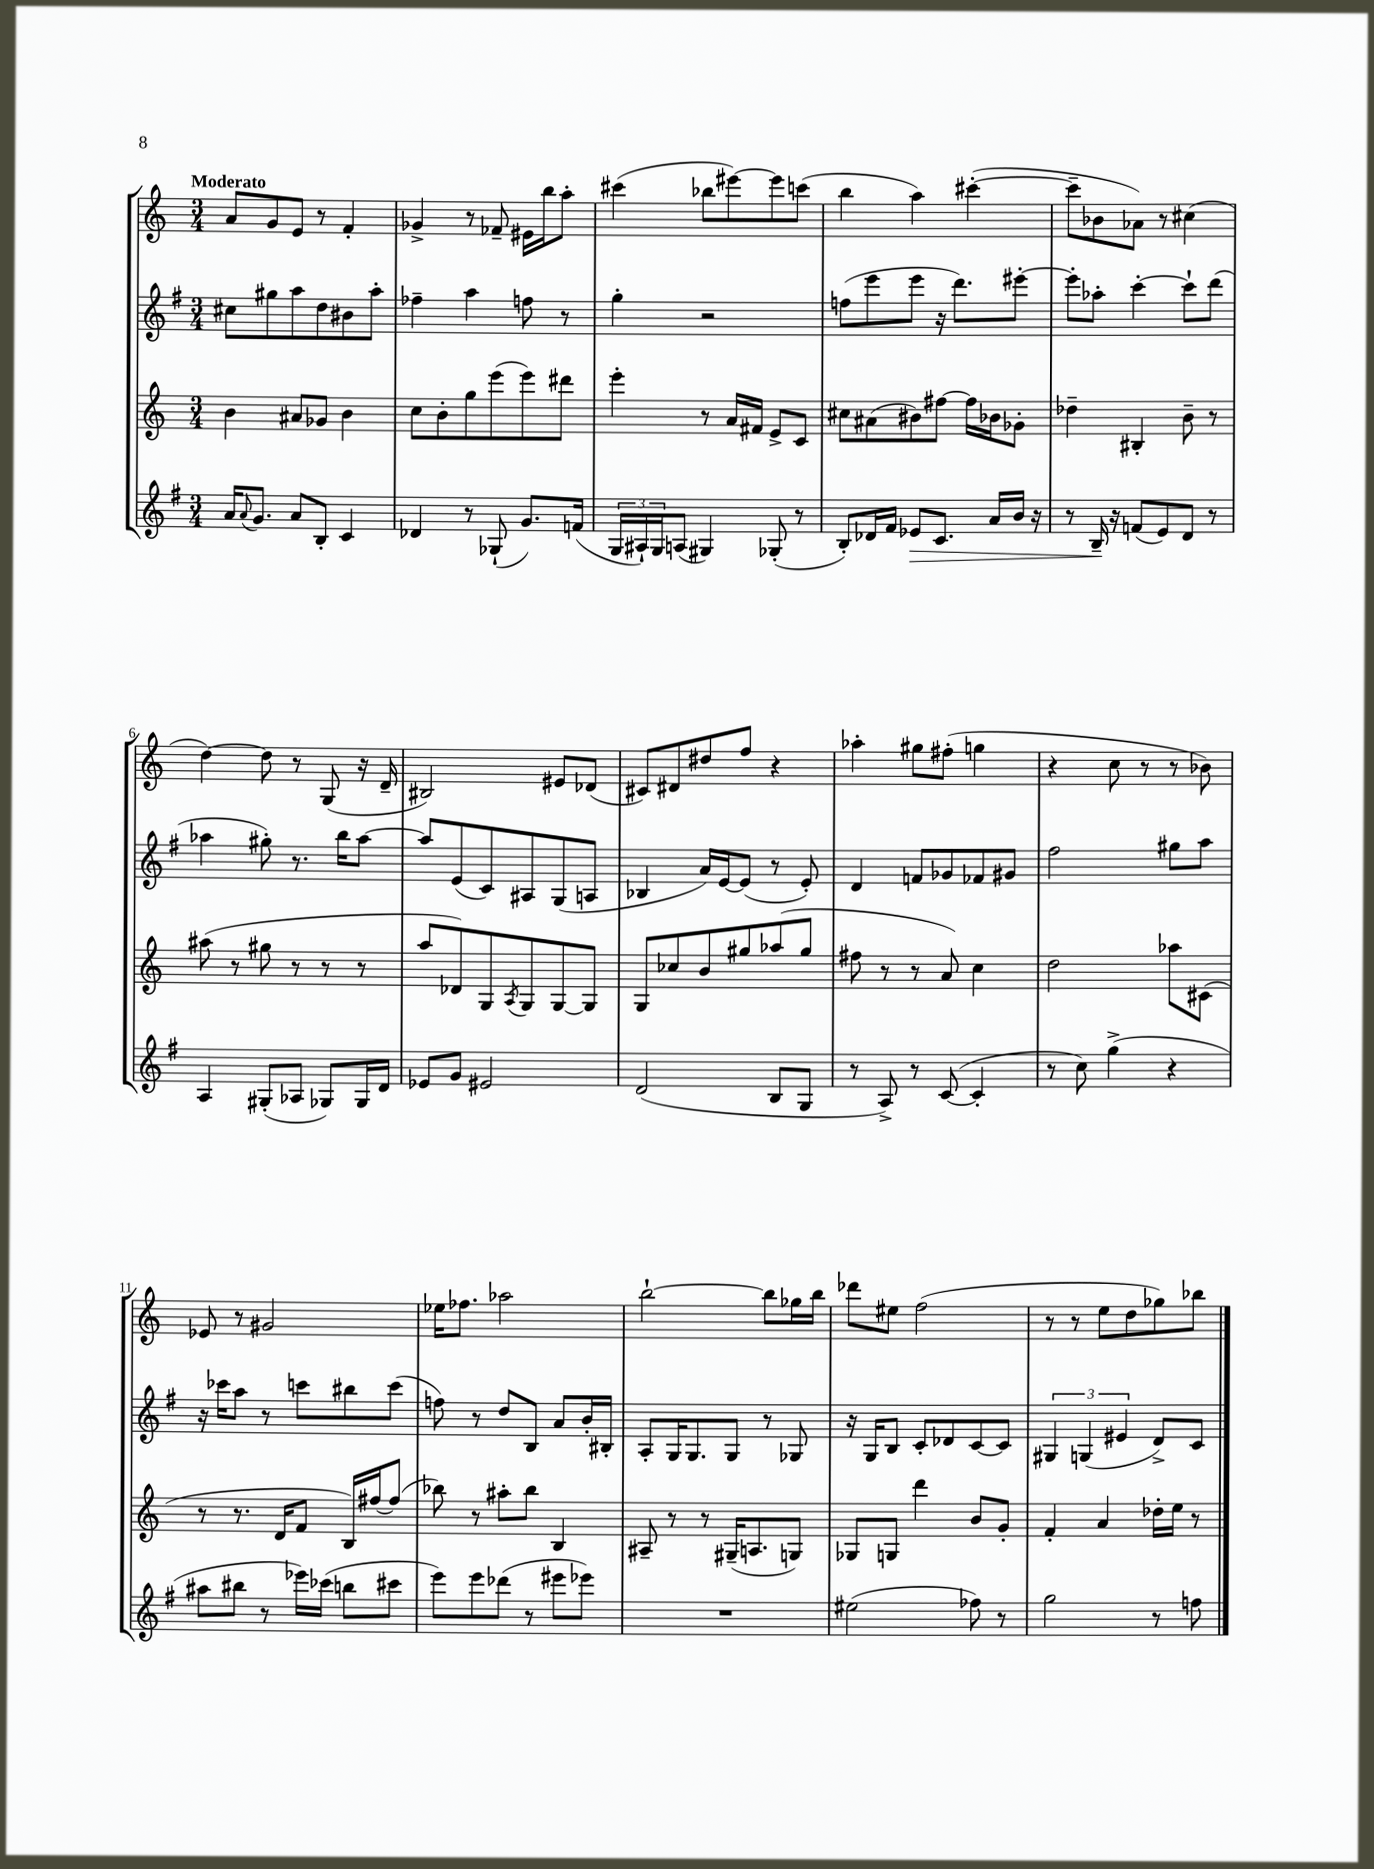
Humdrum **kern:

**kern	**dynam	**kern	**kern	**kern
*part4	*part4	*part3	*part2	*part1
*staff4	*staff4	*staff3	*staff2	*staff1
*clefG2	*	*clefG2	*clefG2	*clefG2
*k[f#]	*	*k[]	*k[f#]	*k[]
*M3/4	*	*M3/4	*M3/4	*M3/4
=1	=1	=1	=1	=1
!	!	!	!	!LO:TX:a:B:t=Moderato
16a/KL	.	4b\	8cc#X\L	8a/L
8qqa/	.	.	.	.
8.g/J	.	.	.	.
.	.	.	8gg#X\	8g/
8a/L	.	8a#X/L	8aa\	8e/J
8B'/J	.	8g-X/J	8dd\	8r
4c/	.	4b\	8b#X\	4f'/
.	.	.	8aa'\J	.
=2	=2	=2	=2	=2
4d-X/	.	8cc\L	4ff-X~\	4g-X^/
.	.	8b'\	.	.
8r	.	8gg\	4aa\	8r
(8G-X`/	.	(8eee\	.	8f-X~/
8.g/L)	.	8eee\)	8ffn\	16e#X\LL
.	.	.	.	16bb\J
.	.	8ddd#X\J	8r	8aa'\J
(16fn/Jk	.	.	.	.
=3	=3	=3	=3	=3
24G/LL	.	4eee'\	4gg'\	(4ccc#X\
24A#X`/)	.	.	.	.
24G/J	.	.	.	.
(8An/J	.	.	.	.
4G#X/)	.	8r	2r	8bb-X\L
.	.	16a/LL	.	[8eee#X\)
.	.	16f#X/JJ	.	.
(8G-X'/	.	8e^/L	.	8eee#\]
8r	.	8c/J	.	(8cccn\J
=4	=4	=4	=4	=4
8B'/L)	.	8cc#X\L	(8ffn\L	4bb\
16d-X/L	.	(8a#X\	8eee\	.
16f#/JJ	.	.	.	.
!	!LO:HP:b	!	!	!
8e-X/L	>	8b#X\)	8eee\J	4aa\)
8.c/J	.	[8ff#X\J	16r	.
.	.	.	8.ddd\L)	.
.	.	16ff#\LL]	.	([4ccc#X'\
16a/LL	.	16b-X\J	.	.
16b/JJ	.	8g-X'\J	[8eee#X'\J	.
16r	.	.	.	.
=5	=5	=5	=5	=5
8r	.	4dd-X~\	8eee#'\L]	8ccc#~\L]
16B~/	.	.	8aa-X'\J	8b-X\
16r	]	.	.	.
(8fn/L	.	4B#X'/	[4ccc'\	8a-X\J)
8e/)	.	.	.	8r
8d/J	.	8b~\	8ccc`\L]	(4cc#X\
8r	.	8r	(8ddd\J	.
!!LO:LB:g=z
=6	=6	=6	=6	=6
4A/	.	(8aa#X\	4aa-X\	[4dd\)
.	.	8r	.	.
(8G#X'/L	.	8gg#X\	8gg#X'\)	8dd\]
8A-X/J	.	8r	8.r	8r
8G-X/L)	.	8r	.	(8G/
.	.	.	16bb\KL	.
16G-/L	.	8r	[8aa-\J	16r
16d/JJ	.	.	.	16d~/
=7	=7	=7	=7	=7
8e-X/L	.	8aa/L	8aa-/L]	2B#X/)
8g/J	.	8d-X/)	(8e/	.
2e#X/	.	8G/	8c/)	.
.	.	8qA/	.	.
.	.	8G/	8A#X/	.
.	.	[8G/	(8G/	8e#X/L
.	.	8G/J]	8An/J	(8d-X/J
=8	=8	=8	=8	=8
(2d/	.	8G/L	4B-X/	8c#X/L)
.	.	8cc-X/	.	8d#X/
.	.	8b/	16a/LL)	8dd#X/
.	.	.	[16e/J	.
.	.	8gg#X/	(8e/J]	8ff/J
8B/L	.	(8aa-X/	8r	4r
8G/J	.	8gg#/J	8e'/)	.
=9	=9	=9	=9	=9
8r	.	8ff#X\	4d/	4aa-X'\
8A^/)	.	8r	.	.
8r	.	8r	8fn/L	8gg#X\L
([8c/	.	8a/)	8g-X/	(8ff#X'\J
4c'/]	.	4cc\	8f-X/	4ggn\
.	.	.	8g#X/J	.
=10	=10	=10	=10	=10
8r	.	2dd\	2ff#\	4r
8cc\)	.	.	.	.
(4gg^\	.	.	.	8cc\
.	.	.	.	8r
4r	.	8aa-X\L	8gg#X\L	8r
.	.	(8c#X\J	8aa\J	8b-X\)
!!LO:LB:g=z
=11	=11	=11	=11	=11
8aa#X\L	.	8r	16r	8e-X/
.	.	.	16ccc-X\KL	.
8bb#X\J	.	8.r	8aa\J	8r
8r	.	.	8r	2g#X/
.	.	16d/KL	.	.
16eee-X\LL)	.	8f/J	8cccn\L	.
(16ccc-X\JJ	.	.	.	.
8bbn\L	.	16B/LL)	8bb#X\	.
.	.	[16ff#X/J	.	.
8ccc#X\J	.	(8ff#/J]	(8ccc\J	.
=12	=12	=12	=12	=12
8eee\L)	.	8bb-X\)	8ffn\)	16ee-X\KL
.	.	.	.	8.ff-X\J
8eee\	.	8r	8r	.
(8ddd-X\J	.	8aa#X'\L	8dd/L	2aa-X\
8r	.	8bb-\J	8B/J	.
8eee#X\L	.	4B/	8a/L	.
8eee-X\J)	.	.	16b'/L	.
.	.	.	16B#X'/JJ	.
=13	=13	=13	=13	=13
2.r	.	8A#X~/	8A'/L	[2bb`\
.	.	8r	16G/K	.
.	.	.	8.G/	.
.	.	8r	.	.
.	.	(16G#X~/KL	8G/J	.
.	.	8.An/	.	.
.	.	.	8r	8bb\L]
.	.	8Gn/J)	8G-X/	16gg-X\L
.	.	.	.	16bb\JJ
=14	=14	=14	=14	=14
(2ee#X\	.	8G-X/L	16r	8ddd-X\L
.	.	.	16G/KL	.
.	.	8Gn/J	8B/J	8ee#X\J
.	.	4ddd\	8c'/L	(2ff\
.	.	.	8d-X/	.
8ff-X\)	.	8b/L	[8c/	.
8r	.	8g'/J	8c/J]	.
=15	=15	=15	=15	=15
2gg\	.	4f'/	6G#X/	8r
.	.	.	.	8r
.	.	.	(6Gn/	.
.	.	4a/	.	8ee\L
.	.	.	6e#X/	.
.	.	.	.	8dd\
8r	.	16dd-X'\LL	8d^/L)	8gg-X\)
.	.	16ee\JJ	.	.
8ffn\	.	8r	8c/J	8bb-X\J
==	==	==	==	==
*-	*-	*-	*-	*-
